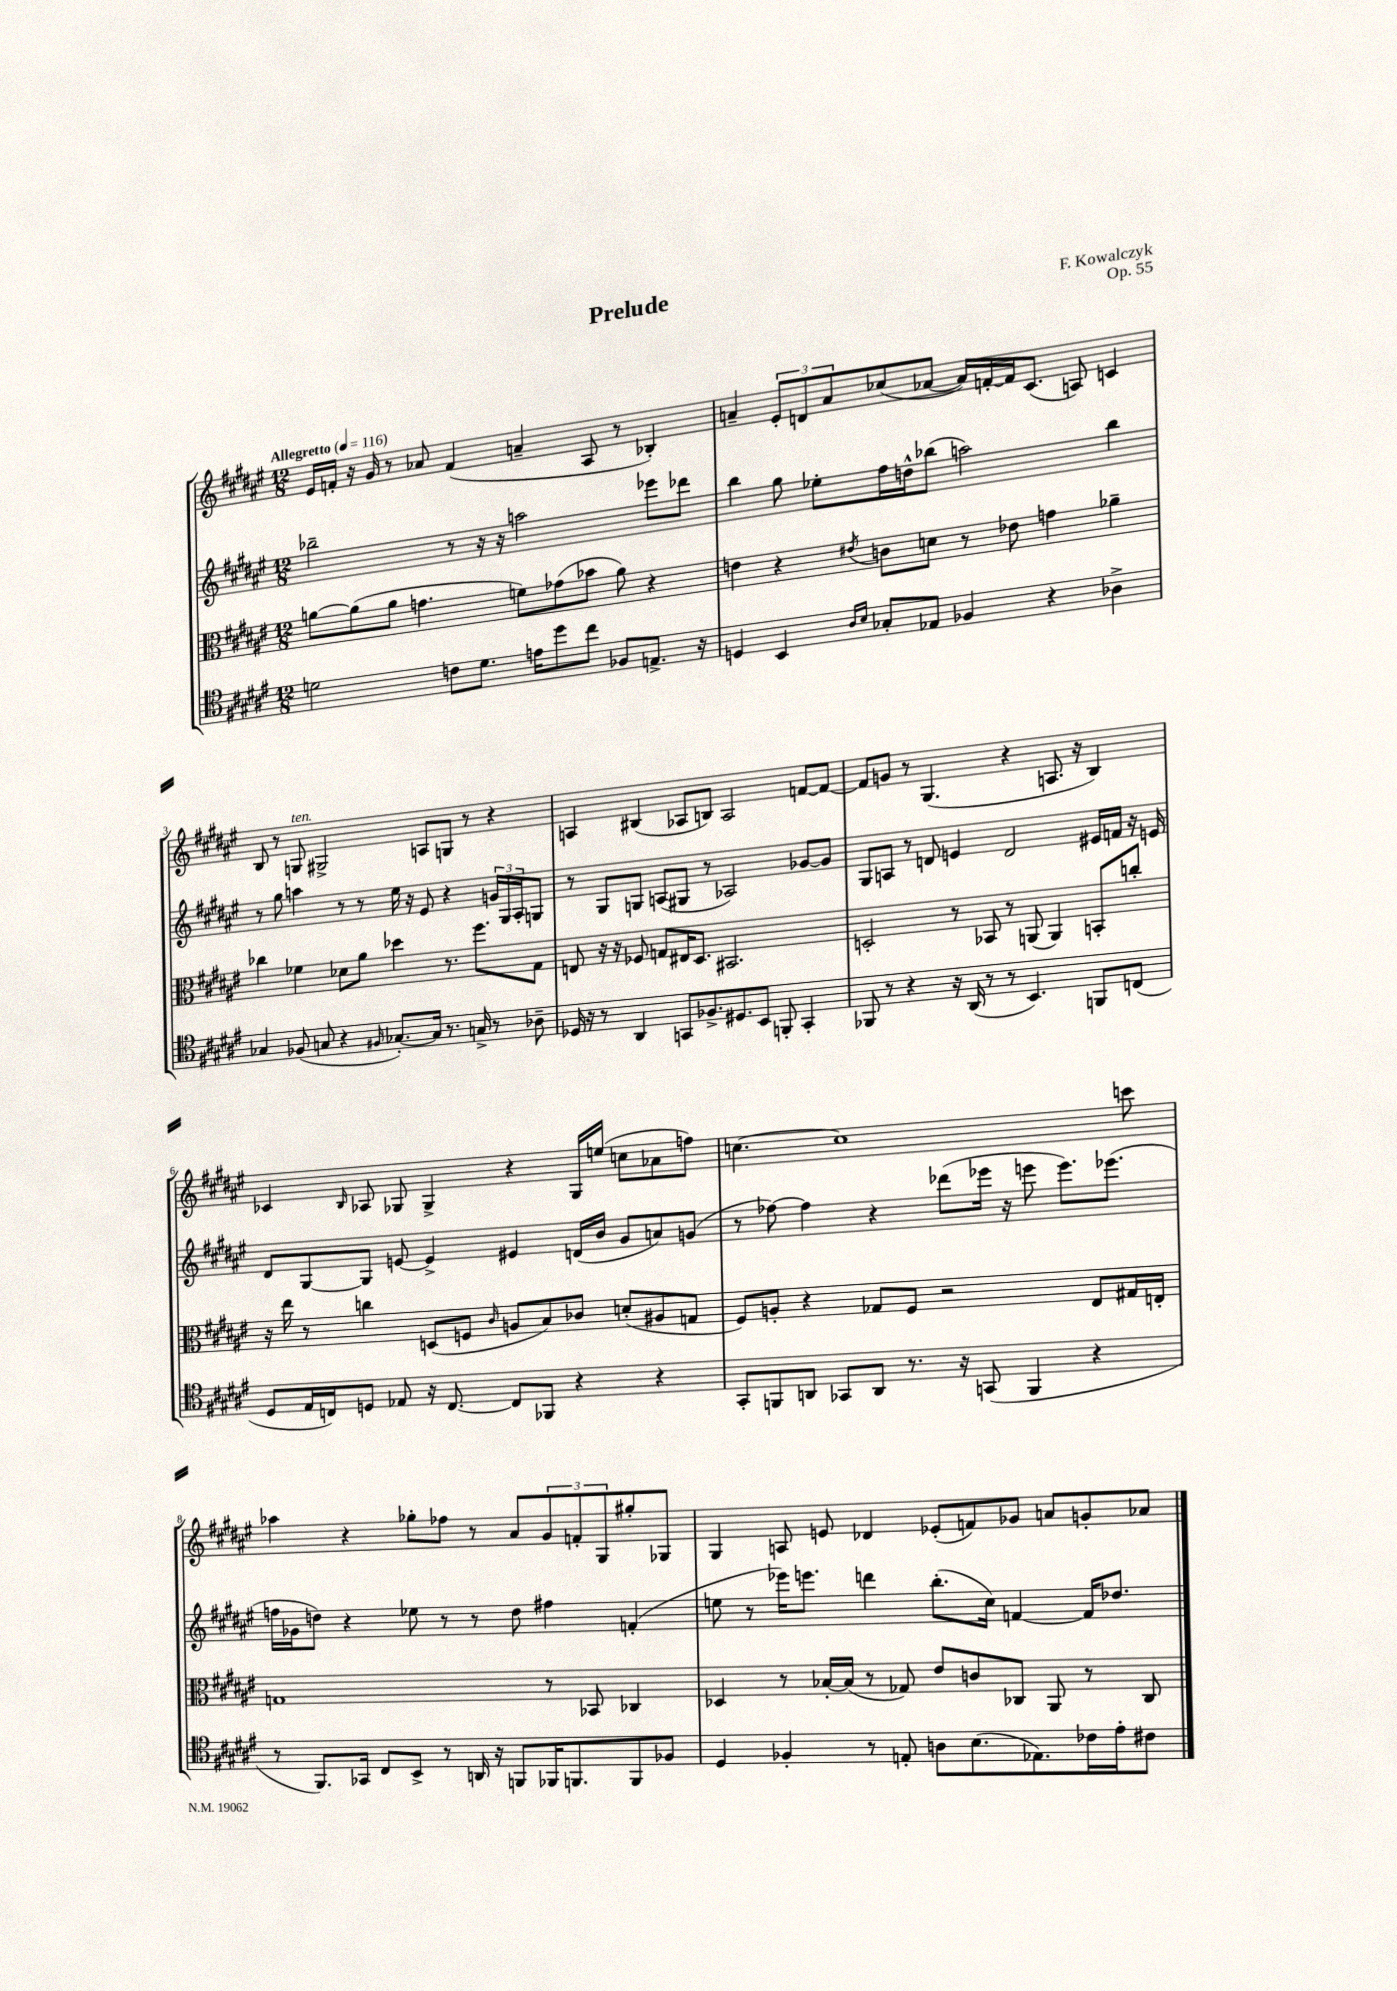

**kern	**kern	**kern	**kern
*staff4	*staff3	*staff2	*staff1
*clefC4	*clefC3	*clefG2	*clefG2
*k[f#c#g#d#a#e#]	*k[f#c#g#d#a#e#]	*k[f#c#g#d#a#e#]	*k[f#c#g#d#a#e#]
*M12/8	*M12/8	*M12/8	*M12/8
*MM116	*MM116	*MM116	*MM116
2d	[8a	2bb-~	16e#
.	.	.	16f'
.	(8a]	.	16r
.	.	.	16g#
.	8a	.	8r
.	4.g	.	8a-
8c	.	8r	(4f
8.d	.	16r	.
.	.	16r	.
.	8f)	2aa	4a~
16e	.	.	.
8dd#	(8g-	.	.
8cc#	8b-	.	8A#
8F-	8a)	.	8r
8.E^	4r	8eee-	4B-')
.	.	8ddd-	.
16r	.	.	.
=	=	=	=
4D	4e	4bb	4a~
4BB	4r	8gg#	12e#'
.	.	.	12d
.	.	8ee-'	.
.	.	.	12a
16qqA#	.	.	.
16qqB	8qe#	.	.
8G-'	8c	16ff#	(8cc-
.	.	16dd^^	.
8E-	8d	(8bb-	[8a-
4F-	8r	2aa)	16a-])
.	.	.	[16f'
.	8e-	.	16f]
.	.	.	(8.c#
4r	4g	.	.
.	.	.	8A)
4A-^	4a-~	4bb-	4c
=	=	=	=
4G-	4cc-	8r	8B
.	.	8gg#	8r
(8F-	4f-	4aa	8G
8G	.	.	2G#^
4r	8d-	8r	.
.	8a#	8r	.
16qqF#	.	.	.
[8.G-')	4dd-	16ee#	.
.	.	16r	.
.	.	8e#	8A
16G-]	.	.	.
8.r	8.r	4r	8G
.	.	.	8r
16G^	8.ff#	.	.
8r	.	24g	4r
.	.	24G#	.
.	.	24A#'	.
8A-~	8G#	8G	.
=	=	=	=
16D-	8E	8r	4A
16r	.	.	.
8r	16r	8G#	.
.	16r	.	.
4AA#	8F-	8G	(4B#
.	8G	(8A	.
8GG	16E#	8G#	8A-
.	8.D#	.	.
8.F-^	.	8r	8B)
.	2.BB#	2A-)	2A-
8.D#	.	.	.
8BB	.	.	.
8FF'	.	.	.
4GG'	.	[8g-	[8f
.	.	8g-]	8f_
=	=	=	=
8FF-	2D'	8G#	8f]
8r	.	8A	8g
4r	.	8r	8r
.	.	8d	(4.G#
16r	8r	4e	.
(16AA#	.	.	.
8r	8BB-	.	.
8r	8r	2d	4r
4.BB)	(8AA	.	.
.	4AA)	.	8.A
.	.	.	16r
8FF	8BB'	16e#	4B)
.	.	16f	.
(8C	8cc'	16r	.
.	.	16e	.
=	=	=	=
8D#	16r	8d#	4c-
.	16ee#	.	.
16E#	8r	[8G#	.
16C)	.	.	.
.	.	.	16qqB
8D	4cc	8G#]	8A-
8E-	.	[8e	8G-
16r	(8D	4e^]	4G-^
[8.C	.	.	.
.	8F	.	.
.	16qqc#	.	.
8C]	8A	4e#	4r
8FF-	8B)	.	.
4r	8c-	(16d	16G-
.	.	16b	(16ee
.	(8d'	8g#	8cc
4r	8A#	8a)	8a-
.	8G	(8g	8ff)
=	=	=	=
8GG#'	8F#)	8r	[4.cc
8FF	8A'	[8ff-)	.
8AA	4r	4ff-]	.
8GG-	.	.	1cc]
8AA	8G-	4r	.
8.r	8F#	.	.
.	2r	(8ddd-	.
16r	.	.	.
(8GG	.	16eee-	.
.	.	16r	.
4FF	.	8eee	.
.	.	8.eee)	.
4r	8E#	.	.
.	.	(8.eee-	.
.	16G#	.	8ccc
.	16E'	.	.
=	=	=	=
8r	1G	16ff	4aa-
.	.	16g-	.
8.FF#)	.	8dd)	.
.	.	4r	4r
16GG-	.	.	.
8C#	.	.	.
8BB^	.	8ee-	8gg-'
8r	.	8r	8ff-
16AA	.	8r	8r
16r	.	.	.
8FF	.	8dd	8a#
16FF-	8r	4ff#	12g#
8.FF	.	.	.
.	.	.	12f'
.	8BB-	.	.
.	.	.	12G#
8FF	4C-	(4f'	8gg#'
8F-	.	.	8G-
=	=	=	=
4D#	4D-	8ee	4G#
.	.	8r	.
4F-'	8r	16eee-)	8A
.	.	8.eee	.
.	[16B-'	.	8e
.	(16B-]	.	.
8r	8r	4ddd	4d-
8E'	8G-)	.	.
8A	8e#	(8.bb'	(8e-'
(8.B	8c	.	8f)
.	.	16cc#)	.
.	8C-	[4f	8g-
8.E-)	.	.	.
.	8AA#	.	8a
16c-	8r	16f]	8g'
16e#'	.	8.dd-	.
8c#	8C-	.	8a-
==	==	==	==
*-	*-	*-	*-
